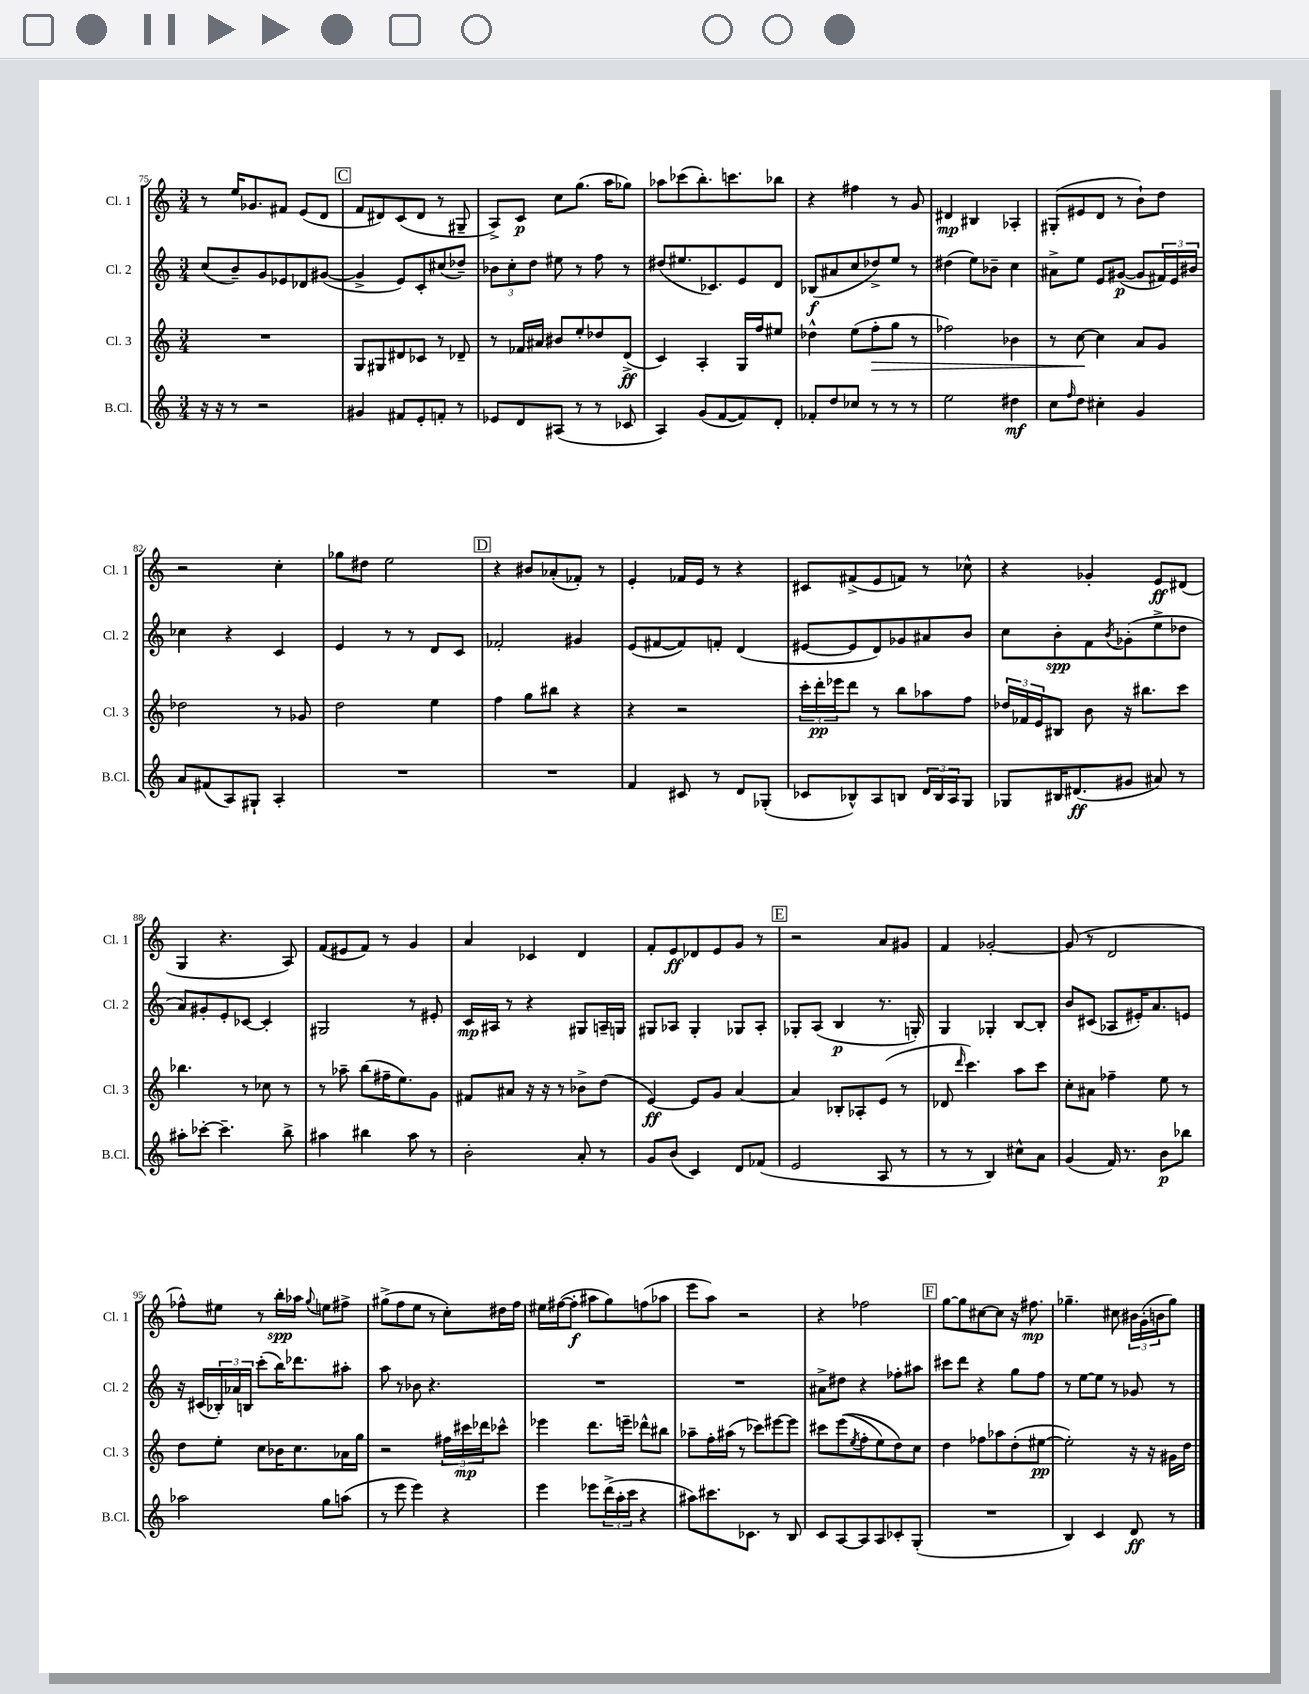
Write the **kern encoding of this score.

**kern	**kern	**kern	**kern
*staff4	*staff3	*staff2	*staff1
*clefG2	*clefG2	*clefG2	*clefG2
*k[]	*k[]	*k[]	*k[]
*M3/4	*M3/4	*M3/4	*M3/4
16r	2.r	(8cc	8r
16r	.	.	.
8r	.	8b~)	16ee
.	.	.	8.g-
2r	.	8g	.
.	.	8e-	8f#
.	.	8d-	(8e
.	.	([8g#	8d
=	=	=	=
4g#	8G	4g#^]	8f
.	8G#	.	8d#)
8f#	8d#	8e)	(8c
8e'	8c-	8c'	8d#
8f'	8r	(8cc#	8r
8r	8d-~	8dd-~)	8G#~
=	=	=	=
8e-	8r	12b-	8A^)
.	.	12cc'	.
8d	16f-	.	8c
.	.	12dd	.
.	16a#	.	.
(8A#	8b#	8ee#	8cc
8r	8ee'	8r	(8.gg
8r	8dd-	8ff	.
.	.	.	16aa
8c-	(8d^	8r	8gg-)
=	=	=	=
4A)	4c)	(8dd#	8aa-
.	.	8.ee#	(8ccc-
(8g	4A'	.	8.bb')
.	.	8.c-)	.
[8f	.	.	.
.	.	.	8.ccc
8f])	16G	8e	.
.	16ff	.	.
8d'	8ee#	8d	8bb-
=	=	=	=
8f-'	4dd-^^	(8B-	4r
8dd	.	8a#	.
8cc-	(8ee	8cc	4ff#
8r	8ff'	8dd-^)	.
8r	8gg	8ee	8r
8r	8r	8r	8g
=	=	=	=
2ee	2ff-)	(4dd#	4d#
.	.	8ee)	4B#
.	.	8b-~	.
4dd#	4b-	4cc	4A-'
=	=	=	=
8cc	8r	8a#^	(8G#'
16qqff	.	.	.
8dd	[8cc	8ee	8e#
4cc#'	4cc]	8e	8d
.	.	([8g#	8r
4g	8a	8g#]	8b`)
.	8g	24f#)	8dd
.	.	24e	.
.	.	24b#	.
=	=	=	=
8a	2dd-	4cc-	2r
(8f#	.	.	.
8A)	.	4r	.
8G#`	.	.	.
4A'	8r	4c	4cc'
.	8g-	.	.
=	=	=	=
2.r	2dd	4e	8gg-
.	.	.	8dd#
.	.	8r	2ee
.	.	8r	.
.	4ee	8d	.
.	.	8c	.
=	=	=	=
2.r	4ff	2f-'	4r
.	8gg	.	8b#
.	8bb#	.	(8a-'
.	4r	4g#	8f-')
.	.	.	8r
=	=	=	=
4f	4r	(8e	4e'
.	.	[8f#	.
8c#	2r	8f#])	16f-
.	.	.	16e
8r	.	8f'	8r
8d	.	(4d	4r
(8G-'	.	.	.
=	=	=	=
8c-	24ccc'	[8e#	8c#
.	24ddd'	.	.
.	24eee-	.	.
8B-^^)	8ddd	8e#]	(8f#^
8A	8r	8d)	8e
8B	8bb	8g-	8f)
24d	8aa-	8a#	8r
24B	.	.	.
24A	.	.	.
8G	8ff	8b	8cc-^^
=	=	=	=
8G-	24dd-	8cc	4r
.	24f-	.	.
.	24e	.	.
16B#	8B#	8b'	.
(8.d#	.	.	.
.	8b	8f	4g-'
.	.	8qb	.
8g#	16r	(8g-'	.
.	8.bb#	.	.
8a#)	.	8ee^	8e
8r	8ccc	8dd-	(8d#
=	=	=	=
8aa#'	4.bb-	8a)	4G
[8ccc-'	.	8g#'	.
4.ccc-~]	.	8e'	4.r
.	8r	[8c-	.
.	8cc-	4c-']	.
8bb^	8r	.	8A)
=	=	=	=
4aa#	8r	2G#	(8f
.	8aa-~	.	8e#
4bb#	(8bb	.	8f)
.	16ff#~	.	8r
.	8.ee)	.	.
8aa#	.	8r	4g
8r	8g	8e#'	.
=	=	=	=
2b'	8f#	16c	4a
.	.	16A#	.
.	8a#	8r	.
.	16r	4r	4c-
.	16r	.	.
.	8r	.	.
8a'	8b-^	8G#	4d
8r	(8dd	16A~	.
.	.	16G	.
=	=	=	=
8g	[4e)	8G#	8f'
(8b	.	8A-	8e
4c)	8e]	4G#'	8d-
.	8g	.	8e
8d	[4a	8G-	8g
(8f-	.	8A-'	8r
=	=	=	=
2e	4a]	8G-'	2r
.	.	(8A	.
.	8B-'	4B	.
.	8A-'	.	.
8A	(8e	8.r	8a
8r	8r	.	8g#
.	.	16G')	.
=	=	=	=
8r	8d-	4G	4f
.	16qqddd	.	.
8r	4.ccc)	.	.
4B)	.	4G-'	[2g-'
8cc#^^	8aa	[8B	.
8a	8ccc	8B']	.
=	=	=	=
(4g	8cc'	8b	(8g-]
.	8a#	(8c#	8r
16f)	4ff-~	8A-	2d
8.r	.	.	.
.	.	16e#')	.
.	.	8.a	.
8b	8ee	.	.
8bb-	8r	8e	.
=	=	=	=
2aa-	8dd	16r	8ff-^^)
.	.	(16c#	.
.	8ee'	24B-')	8ee#
.	.	24a-	.
.	.	24B	.
.	8cc	(8ccc'	8r
.	16b-	16bb)	16bb'
.	8.cc	8.ddd-	16aa-
.	.	.	8qqgg
8gg	.	.	8ee
(8aa	16a-	8aa#'	8ff#^
.	16gg	.	.
=	=	=	=
8r	2r	8aa	(8gg#^
8eee	.	8r	8ff
4eee)	.	8b-	8ee
.	.	4.r	8r
4r	24ff#	.	8cc')
.	24ccc#	.	.
.	24ddd-	.	.
.	8ccc-^^	.	16dd#
.	.	.	16ff
=	=	=	=
4eee	4eee-	2.r	16ee#
.	.	.	([16ff#
.	.	.	8ff#']
8eee-	8.ddd	.	8aa#
(24ddd^	.	.	8gg)
24aa'	.	.	.
.	16eee~	.	.
24ccc	.	.	.
4r	8ddd-^^	.	(8ff
.	8bb#	.	8aa-
=	=	=	=
8aa#)	8aa-~	2.r	8eee
8.ccc#	16ff'	.	8aa)
.	(16aa#	.	.
.	8r	.	2r
8.c-	.	.	.
.	8ccc-)	.	.
8r	[8eee#	.	.
8B	8eee#]	.	.
=	=	=	=
8c	8ccc#	8a#^	4r
[8A	&((8eee	8dd#	.
.	8qee	.	.
8A]	8ff'	4r	2ff-
8A	8ee)	.	.
8c-'	8dd&)	8ff-'	.
(8G'	8cc	8aa#	.
=	=	=	=
2.r	4dd	8ccc#	[8gg
.	.	8ddd	8gg]
.	8ff-	4r	[8cc#
.	8aa-	.	8cc#]
.	(8dd'	8gg	16r
.	.	.	8.ff#
.	[8ee#	8ff	.
=	=	=	=
4B)	2ee#'])	8r	4.gg-~
.	.	[8ee	.
4c	.	8ee]	.
.	.	8r	8cc#
8d	16r	8g-	24b#
.	.	.	(24g'
.	16r	.	.
.	.	.	24b
8r	16g#	8r	8gg-)
.	16dd	.	.
==	==	==	==
*-	*-	*-	*-
